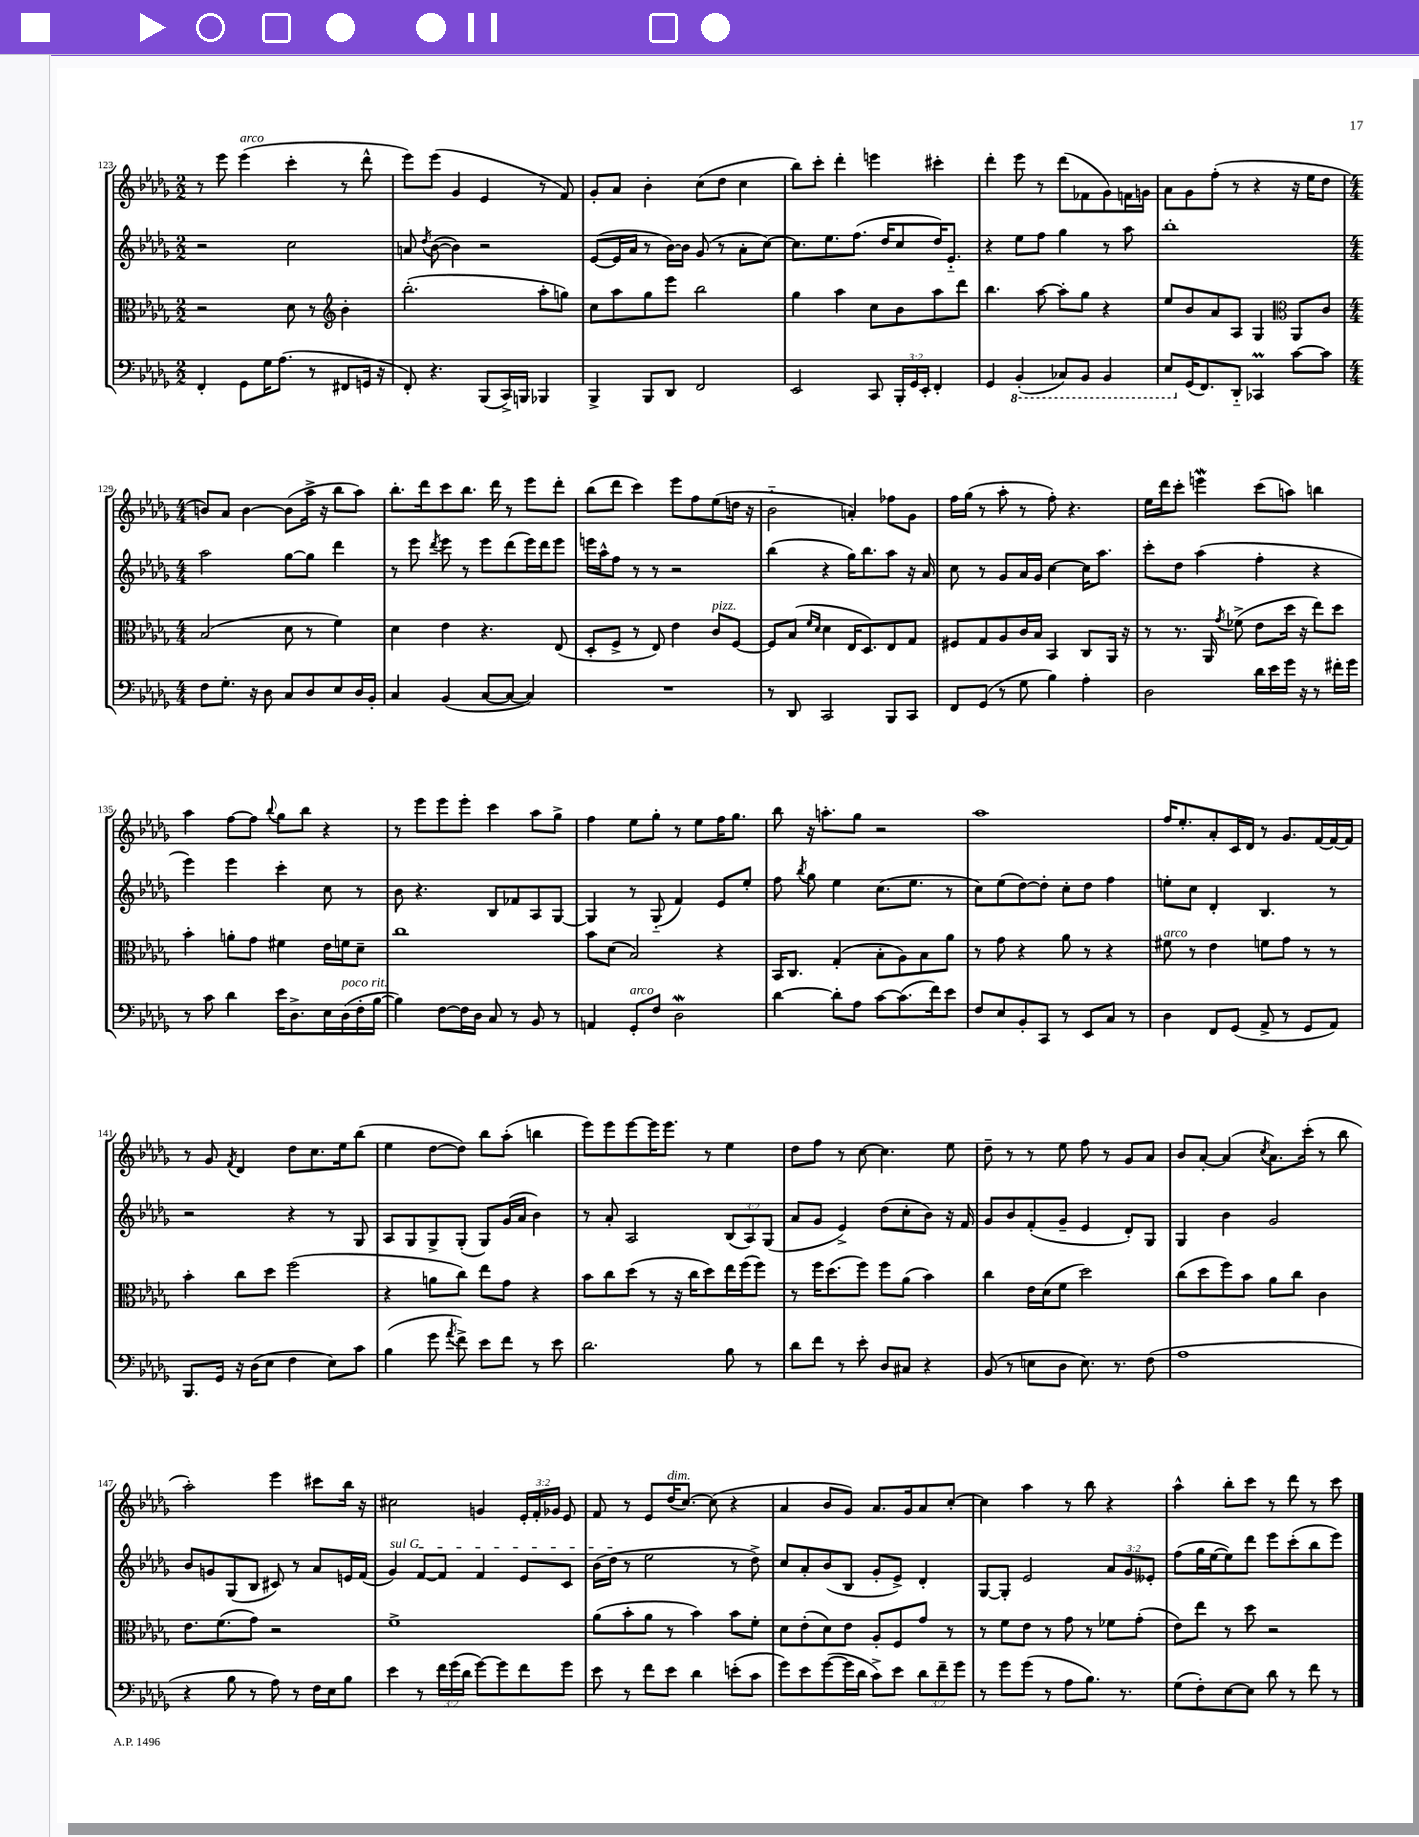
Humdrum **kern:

**kern	**kern	**kern	**kern
*part4	*part3	*part2	*part1
*staff4	*staff3	*staff2	*staff1
*clefF4	*clefC3	*clefG2	*clefG2
*k[b-e-a-d-g-]	*k[b-e-a-d-g-]	*k[b-e-a-d-g-]	*k[b-e-a-d-g-]
*M2/2	*M2/2	*M2/2	*M2/2
=123	=123	=123	=123
4FF'/	2r	2r	8r
.	.	.	8eee-\
!	!	!	!LO:TX:a:i:t=arco
8GG-\L	.	.	(4eee-\
16G-\K	.	.	.
(8.A-\J	.	.	.
.	8d-\	2cc\	4ccc'\
8r	8r	.	.
*	*clefG2	*	*
8FF#X/L	4b-'\	.	8r
16GGn/Jk	.	.	8ddd-^^\
16r	.	.	.
=124	=124	=124	=124
8FF'/)	(2.bb-'\	8an/	8eee-\L)
.	.	8qdd-/	.
4.r	.	([8b-\	(8eee-\J
.	.	4b-\])	4g-/
(8BBB-/L	.	2r	4e-/
16CC^/L)	.	.	.
16BBBn/JJ	.	.	.
4BBB-X/	8aa-'\L	.	8r
.	8ggn\J)	.	8f/)
=125	=125	=125	=125
4BBB-^/	8cc\L	([8e-/L	8g-'/L
.	8aa-\	16e-/L]	8a-/J
.	.	16a-/JJ	.
8BBB-/L	8gg-\	8r	4b-'\
8DD-/J	8eee-\J	[16b-\LL)	.
.	.	16b-\JJ]	.
2FF/	2bb-\	(8g-/	(8cc\L
.	.	8r	8dd-\J
.	.	8a-'\L	4cc\
.	.	[8cc\J)	.
=126	=126	=126	=126
2EE-/	4gg-\	8.cc\L]	8bb-\L)
.	.	.	8ccc'\J
.	.	8.ee-\	.
.	4aa-\	.	4ddd-'\
.	.	(8.ff\J	.
8CC/	8cc\L	.	4eeen\
.	.	16dd-/KL	.
24BBB-'/LL	8b-\	8cc/	.
24GG-/	.	.	.
24EE-'/JJ	.	.	.
4FF'/	8aa-\	16dd-/K)	4ccc#X'\
.	.	8.e-/J	.
.	8ddd-\J	.	.
=127	=127	=127	=127
4GG-/	4.bb-\	4r	4ddd-'\
*8ba	*	*	*
(4BBB-'/	.	8ee-\L	8eee-\
.	[8aa-\	8ff\J	8r
8CC-X/L)	8aa-'\L]	4gg-\	(8ddd-\L
8BBB-/J	8gg-\J	.	8f-X\
4BBB-/	4r	8r	8g-\)
.	.	8aa-\	16fn\L
.	.	.	16gn\JJ
=128	=128	=128	=128
8EE-/L	8ee-/L	1bb-'	8a-\L
*X8ba	*	*	*
(16GG-/K	8b-/	.	8g-\
8.FF/)	.	.	.
.	8a-/	.	(8ff'\J
8DD-/J	8A-/J	.	8r
4CC-XM/	4G-/	.	4r
*	*clefC3	*	*
[8c\L	8AA-/L	.	16r
.	.	.	16ee-\KL
8c\J]	8c/J	.	8dd-\J
!!LO:LB:g=z
=129	=129	=129	=129
*M4/4	*M4/4	*M4/4	*M4/4
8F\L	(2B-/	2aa-\	8bn/L)
8.G-'\J	.	.	8a-/J
.	.	.	[4b\
16r	.	.	.
8D-\	.	.	.
8C/L	8d-\	[8gg-\L	(8b\L]
8D-/	8r	8gg-\J]	16aa-^\Jk
.	.	.	16r
8E-/	4f\)	4ddd-\	8bb-\L
16D-/L	.	.	8aa-\J)
16BB-'/JJ	.	.	.
=130	=130	=130	=130
4C/	4d-\	8r	8.bb-'\L
.	.	8eee-\	.
.	.	.	16ddd-\k
.	.	8qddd-/	.
(4BB-/	4e-\	8eee-\	8ccc\
.	.	8r	8.bb-\J
[8C/L	4.r	8eee-\L	.
.	.	.	16ddd-\
8C/J_	.	(8ddd-\	8r
4C/])	.	16eee-\L)	8eee-\L
.	.	16ddd-\J	.
.	(8E-/	8eee-\J	8ddd-'\J
=131	=131	=131	=131
1r	8D-'/L	16eeen\LL	(8bb-\L
.	.	16aa-^^\J	.
.	8F^/J	8ff\J	8ddd-\J
.	8r	8r	4ccc\)
.	8E-/)	8r	.
.	4e-\	2r	8eee-\L
.	.	.	8ff\
!	!LO:TX:a:i:t=pizz.	!	!
.	8c/L	.	(8ee-\
.	[8F/J	.	16ddn\Jk
.	.	.	16r
=132	=132	=132	=132
8r	8F/L]	(4bb-\	2b-\
8DD-/	(8B-/J	.	.
.	16qqf/LL	.	.
.	16qqd-/JJ	.	.
2CC/	4d-\	4r	.
.	16E-/KL	16gg-\KL)	4an'/)
.	8.D-/)	8.bb-\	.
8BBB-/L	8E-/	8aa-\J	8ff-X\L
8CC/J	8G-/J	16r	8g-\J
.	.	16a-/	.
=133	=133	=133	=133
8FF/L	8F#X/L	8cc\	16ff\LL
.	.	.	(16gg-\JJ
(8GG-/J	8G-/	8r	8r
8r	8A-/	8g-/L	8aa-'\
8G-\	16c/L	16a-/L	8r
.	16B-/JJ	16g-/JJ	.
4B-\)	4BB-/	[4cc\	8ff'\)
.	.	.	4.r
4A-'\	8C/L	16cc\KL]	.
.	.	8.aa-\J	.
.	16AA-/Jk	.	.
.	16r	.	.
=134	=134	=134	=134
2D-\	8r	8ccc'\L	16ee-\LL
.	.	.	16ddd-\J
.	8.r	8dd-\J	8ccc'\J
.	.	(4aa-\	4eeenW\
.	16AA-/	.	.
.	8qg-/	.	.
.	(8f-X^\	.	.
16d-\LL	8e-\L	4ff'\	(8ccc\L
16e-\	.	.	.
16g-\JJ	16dd-\Jk	.	8aan\J)
16r	16r	.	.
8r	8ee-\L)	4r	4bbn\
16f#X'\LL	8dd-\J	.	.
16g-\JJ	.	.	.
!!LO:LB:g=z
=135	=135	=135	=135
8r	4b-'\	4eee-\)	4aa-\
8c\	.	.	.
4d-\	8an'\L	4eee-\	[8ff\L
.	8g-\J	.	8ff\J]
.	.	.	8qqbb-/
16e-\KL	4f#X\	4ccc'\	8gg-\L
8.D-^\	.	.	.
.	.	.	8bb-\J
16E-\L	16e-\LL	8cc\	4r
!LO:TX:a:i:t=poco rit.	!	!	!
(16D-\	16fn\J	.	.
16F'\	8d-~\J	8r	.
[16B-\JJ	.	.	.
=136	=136	=136	=136
4B-\])	1cc	8b-\	8r
.	.	4.r	8eee-\L
[8F\L	.	.	8eee-\
16F\L]	.	.	8eee-'\J
16D-\JJ	.	.	.
8C/	.	8B-/L	4ccc\
8r	.	8f-X/	.
8BB-/	.	8A-/	8aa-\L
8r	.	[8G-/J	8gg-^\J
=137	=137	=137	=137
4AAn/	8b-\L	4G-/]	4ff\
.	(8d-\J	.	.
!LO:TX:a:i:t=arco	!	!	!
8GG-'/L	2B-/)	8r	8ee-\L
8F/J	.	(8G-/	8gg-'\J
2D-w\	.	4f/)	8r
.	.	.	8ee-\L
.	4r	8e-/L	16ff\K
.	.	.	8.gg-\J
.	.	8ee-'/J	.
=138	=138	=138	=138
[4d-\	16BB-/KL	8ff\	8bb-\
.	8.C/J	.	.
.	.	8qbb-/	.
.	.	8gg-\	16r
.	.	.	8.aan'\L
8d-'\L]	(4G-'/	4ee-\	.
8A-\J	.	.	8gg-\J
[8c\L	8B-'\L	(8.cc\L	2r
(8.c\]	8A-\)	.	.
.	.	8.ee-\J	.
.	8B-\	.	.
16f\k)	.	.	.
8e-\J	8a-\J	8r	.
=139	=139	=139	=139
8F/L	8r	8cc\L)	1aa-
8E-/	8g-\	(8ee-\	.
8BB-'/	4r	[8dd-\)	.
8CC/J	.	8dd-'\J]	.
8r	8a-\	8cc'\L	.
8EE-/L	8r	8dd-\J	.
8C/J	4r	4ff\	.
8r	.	.	.
=140	=140	=140	=140
!	!LO:TX:a:i:t=arco	!	!
4D-\	8f#X\	8een'\L	16ff/KL
.	.	.	8.ee-'/
.	8r	8cc\J	.
8FF/L	4e-\	4d-'/	8a-'/
(8GG-/J	.	.	16c/L
.	.	.	16d-/JJ
8AA-^/	8fn\L	4.B-/	8r
8r	8g-\J	.	8.g-/L
8GG-/L	8r	.	.
.	.	.	[16f/L
8AA-/J)	8r	8r	16f/_
.	.	.	16f/JJ]
!!LO:LB:g=z
=141	=141	=141	=141
8.BBB-/L	4b-'\	2r	8r
.	.	.	8g-/
16GG-/Jk	.	.	.
.	.	.	8qf/
16r	8cc\L	.	4d-/
(16D-\KL	.	.	.
8E-\J	8dd-\J	.	.
4F\	(2ff\	4r	8dd-\L
.	.	.	8.cc\
8E-\L)	.	8r	.
.	.	.	16ee-\k
8c\J	.	8G-/	(8bb-\J
=142	=142	=142	=142
(4B-\	4r	8A-/L	4ee-\
.	.	8G-/	.
8g-\	8an\L	8G-^/	[8dd-\L
8qa-/	.	.	.
8f^\)	8cc\J)	(8G-'/J	8dd-\J])
8e-\L	8ee-\L	8G-/L)	8bb-\L
8f\J	8g-\J	(16g-/L	(8aa-'\J
.	.	16a-/JJ	.
8r	4r	4b-\)	4bbn\
8e-\	.	.	.
=143	=143	=143	=143
2.d-\	8b-\L	8r	8eee-\L)
.	8cc\	8a-'/	8eee-\
.	(8dd-\J	2A-/	[8eee-\
.	8r	.	16eee-\K]
.	.	.	8.eee-\J
.	16r	.	.
.	16cc\KL	.	.
.	8dd-\)	.	8r
8B-\	16ee-\L	(12B-/L	4ee-\
.	(16ff\J	.	.
.	.	12A-/)	.
8r	8ff\J)	.	.
.	.	(12G-/J	.
=144	=144	=144	=144
8d-\L	8r	8a-/L	8dd-\L
8f\J	16ff\KL	8g-/J	8ff\J
.	(8.dd-\	.	.
8r	.	4e-^/)	8r
8e-'\	8ff\J)	.	[8cc\
8D-/L	8ff\L	(8dd-\L	4.cc\]
8C#X/J	(8a-\J	8cc'\	.
4r	4b-\)	8b-\J)	.
.	.	16r	8ee-\
.	.	16f/	.
=145	=145	=145	=145
(8BB-/	4cc\	8g-/L	8dd-~\
8r	.	8b-/	8r
8En\L	16e-\LL	(8f'/	8r
.	(16d-\J	.	.
8D-\J	8f\J	8g-~/J	8ee-\
8.E\)	2dd-\)	4e-/	8ff\
.	.	.	8r
8.r	.	.	.
.	.	8d-'/L)	8g-/L
(8F\	.	8G-/J	8a-/J
=146	=146	=146	=146
1A-	(8cc\L	4G-/	8b-/L
.	8dd-\	.	[8a-'/J
.	8ff\)	4b-\	(4a-/]
.	8b-\J	.	.
.	.	.	8qcc/
.	8a-\L	2g-/	8.a-\L)
.	8cc\J	.	.
.	.	.	(16ccc'\Jk
.	4c\	.	8r
.	.	.	8bb-\
!!LO:LB:g=z
=147	=147	=147	=147
4r	8.e-\L	8b-/L	2aa-'\)
.	.	8gn/	.
.	(8.f\	.	.
8B-\	.	(8G-/	.
8r	8g-\J)	8B-/J	.
8A-\)	2r	8c#X/)	4eee-\
8r	.	8r	.
16F\LL	.	8a-/L	8ccc#X\L
16E-\J	.	.	.
8B-\J	.	16en/L	16bb-\Jk
.	.	(16f/JJ	16r
=148	=148	=148	=148
!	!	!LO:TX:a:i:t=sul G	!
4e-\	1f^	4g-/)	2cc#X\
8r	.	[8f/L	.
24f\LL	.	8f/J]	.
(24g-\	.	.	.
24d-\JJ	.	.	.
[8g-\L)	.	4f/	4gn/
8g-\]	.	.	.
8f\	.	8e-/L	24e-'/LL
.	.	.	24f'/
.	.	.	24g-X/JJ
8g-\J	.	8c/J	8e-/
=149	=149	=149	=149
8e-\	(8a-\L	(16b-\LL	8f/
.	.	16dd-\JJ	.
8r	8b-'\	8r	8r
8f\L	8a-\J	2ee-\	8e-/L
!	!	!	!LO:TX:a:i:t=dim.
8e-\J	8r	.	(16dd-/K
.	.	.	[8.cc/J)
4d-\	4b-\)	.	.
.	.	.	(8cc\]
(8en'\L	8b-\L	8r	4r
8c\J	8f'\J	8dd-^\)	.
=150	=150	=150	=150
8g-\L)	8d-\L	8cc/L	4a-/
8e-\	(8e-'\	8a-'/	.
([8g-\	8d-\)	(8b-/	8b-/L
16g-\L]	8e-\J	8B-/J	8g-/J)
16d-\JJ	.	.	.
8c^\L)	8A-'/L	8g-'/L	8.a-/L
8e-\J	8F/	8e-^/J)	.
.	.	.	16g-/k
12d-\L	8g-/J	4d-'/	8a-/
12f~\	.	.	.
.	8r	.	[8cc'/J
12g-\J	.	.	.
=151	=151	=151	=151
8r	8r	[8G-/L	4cc\]
8g-\L	8f\L	8G-'/J]	.
(8g-\J	8e-\J	2e-/	4aa-\
8r	8r	.	.
8A-\L	8g-\	.	8r
8.B-\J)	8r	.	8bb-\
.	8f-X\L	12a-/L	4r
8.r	.	.	.
.	.	12g-/	.
.	(8g-'\J	.	.
.	.	12e--X'/J	.
=152	=152	=152	=152
(8G-\L	8e-\L)	(8ff\L	4aa-^^\
8F'\)	8ee-\J	16gg-\L	.
.	.	[16ee-\J	.
[8E-\	8r	8ee-\])	8bb-'\L
8E-\J]	8dd-\	8ddd-\J	8ccc\J
8d-\	2r	8eee-\L	8r
8r	.	(8ccc'\	8ddd-\
8f\	.	8bb-\	8r
8r	.	8eee-\J)	8ccc\
==	==	==	==
*-	*-	*-	*-
